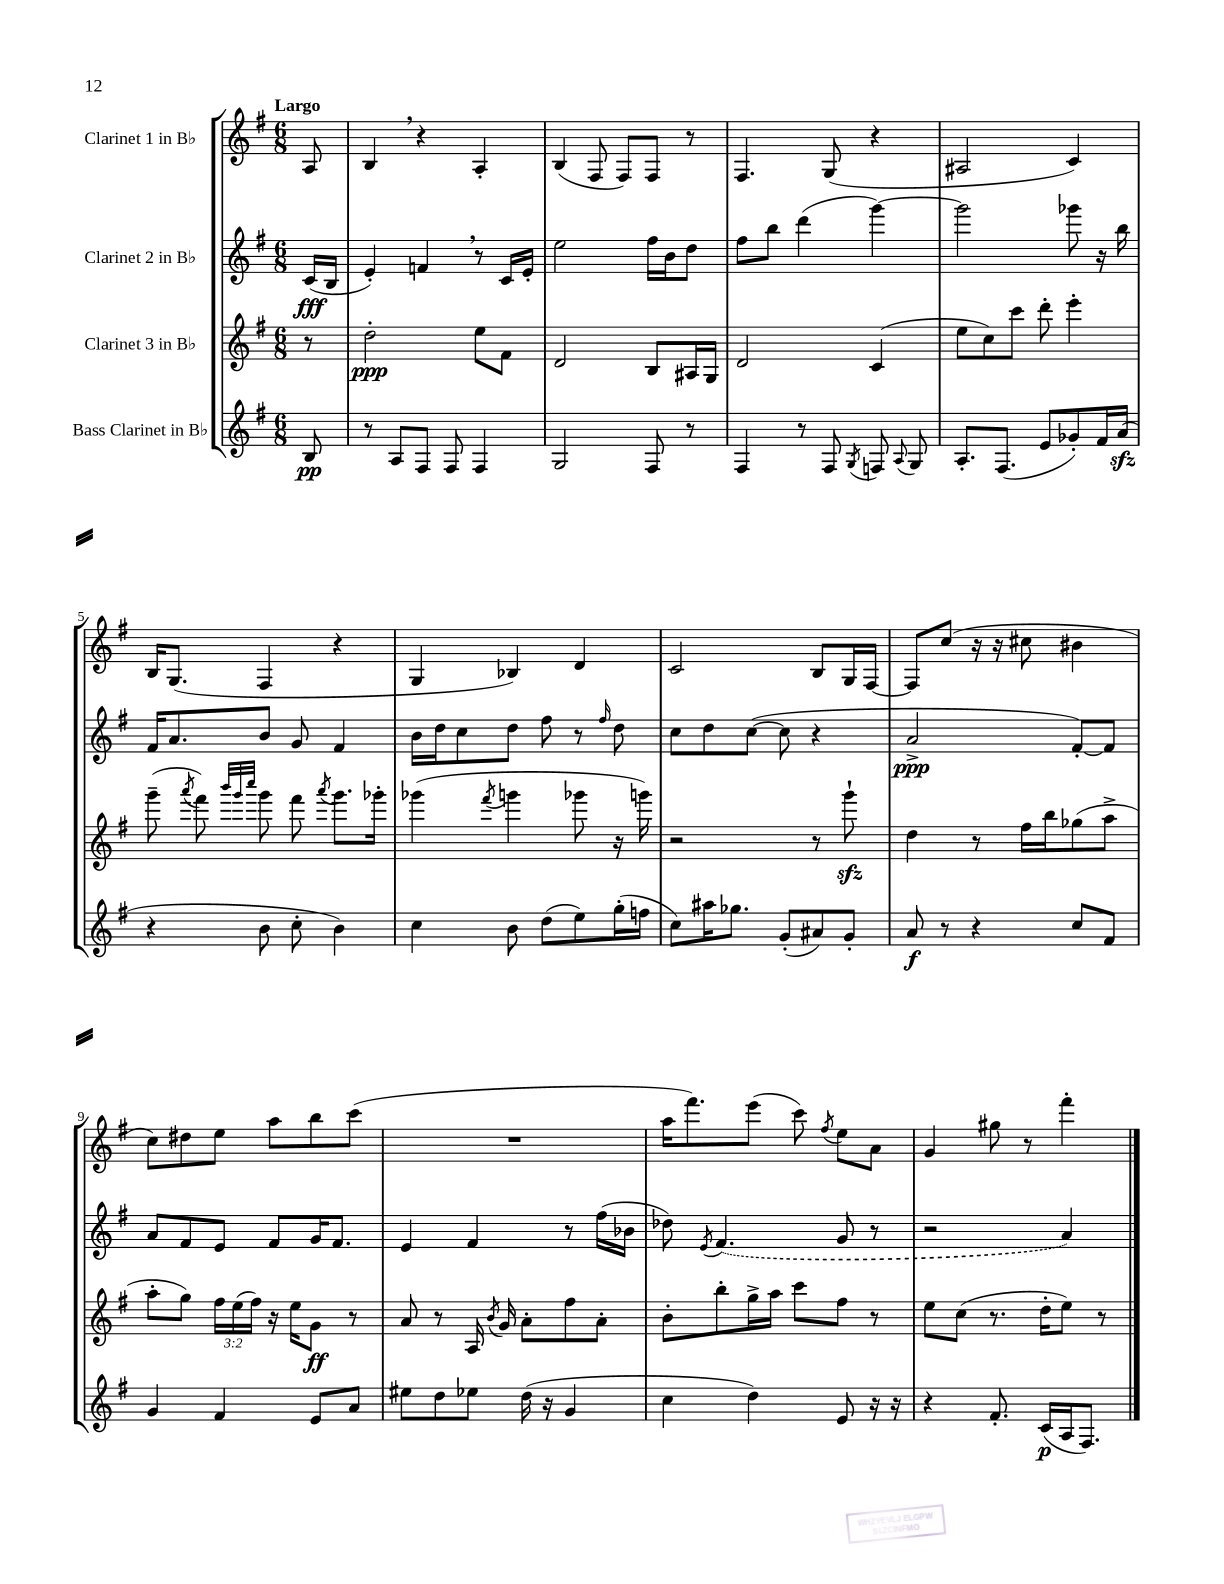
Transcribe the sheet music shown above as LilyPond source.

<<
\new StaffGroup <<
\new Staff = "s0" \with { instrumentName = "Clarinet 1 in Bb" } {
    \clef treble \key g \major \numericTimeSignature \time 6/8 \partial 8 \tempo "Largo"
    \autoBeamOff a8 |
    b4 \breathe r4 a4-. |
    b4( fis8 fis8[) fis8] r8 |
    fis4. g8( r4 |
    ais2 c'4) |
    b16[ g8.]( fis4 r4 |
    g4 bes4) d'4 |
    c'2 b8[ g16 fis16]~ |
    fis8[ c''8]( r16 r16 cis''8 bis'4 |
    c''8[) dis''8 e''8] a''8[ b''8 c'''8]( |
    R2. |
    a''16[ fis'''8.) e'''8]( c'''8) \acciaccatura { fis''8 } e''8[ a'8] |
    g'4 gis''8 r8 fis'''4-. \bar "|." |
}
\new Staff = "s1" \with { instrumentName = "Clarinet 2 in Bb" } {
    \clef treble \key g \major \numericTimeSignature \time 6/8 \partial 8
    \autoBeamOff c'16[\fff( b16] |
    e'4-.) f'4 \breathe r8 c'16[ e'16]-. |
    e''2 fis''16[ b'16 d''8] |
    fis''8[ b''8] d'''4( g'''4~) |
    g'''2 ges'''8 r16 b''16 |
    fis'16[ a'8. b'8] g'8 fis'4 |
    b'16[ d''16 c''8 d''8] fis''8 r8 \grace { fis''16 } d''8 |
    c''8[ d''8 c''8]~( c''8 r4 |
    a'2->\ppp fis'8[~-.) fis'8] |
    a'8[ fis'8 e'8] fis'8[ g'16 fis'8.] |
    e'4 fis'4 r8 fis''16[( bes'16] |
    des''8) \acciaccatura { e'8 } \once \slurDashed fis'4.( g'8 r8 |
    r2 a'4) \bar "|." |
}
\new Staff = "s2" \with { instrumentName = "Clarinet 3 in Bb" } {
    \clef treble \key g \major \numericTimeSignature \time 6/8 \override Staff.TupletNumber.text = #tuplet-number::calc-fraction-text \partial 8
    \autoBeamOff r8 |
    d''2-.\ppp e''8[ fis'8] |
    d'2 b8[ ais16 g16] |
    d'2 c'4( |
    e''8[ c''8) c'''8] d'''8-. e'''4-. |
    g'''8--( \acciaccatura { a'''8 } fis'''8) \grace { b'''32[ g'''32 c''''32] } g'''8 fis'''8 \acciaccatura { a'''8 } g'''8.[ ges'''16]-. |
    ges'''4( \acciaccatura { fis'''8 } g'''4 ges'''8 r16 g'''16) |
    r2 r8 g'''8-!\sfz |
    d''4 r8 fis''16[ b''16 ges''8( a''8]-> |
    a''8[-. g''8]) \tuplet 3/2 { fis''16[ e''16( fis''16]) } r16 e''16[ g'8]\ff r8 |
    a'8 r8 a16 \acciaccatura { b'8 } g'16 a'8[-. fis''8 a'8]-. |
    b'8[-. b''8-. g''16-> a''16] c'''8[ fis''8] r8 |
    e''8[ c''8]( r8. d''16[-. e''8]) r8 \bar "|." |
}
\new Staff = "s3" \with { instrumentName = "Bass Clarinet in Bb" } {
    \clef treble \key g \major \numericTimeSignature \time 6/8 \partial 8
    \autoBeamOff b8\pp |
    r8 a8[ fis8] fis8 fis4 |
    g2 fis8 r8 |
    fis4 r8 fis8 \acciaccatura { g8 } f8 \appoggiatura { a8 } g8 |
    a8.[-. fis8.]( e'8[ ges'8-.) fis'16 a'16]\sfz( |
    r4 b'8 c''8-. b'4) |
    c''4 b'8 d''8[( e''8) g''16-.( f''16] |
    c''8[) ais''16 ges''8.] g'8[-.( ais'8) g'8]-. |
    a'8\f r8 r4 c''8[ fis'8] |
    g'4 fis'4 e'8[ a'8] |
    eis''8[ d''8 ees''8] d''16( r16 g'4 |
    c''4 d''4) e'8 r16 r16 |
    r4 fis'8.-. c'16[\p( a16 fis8.]) \bar "|." |
}
>>
>>
